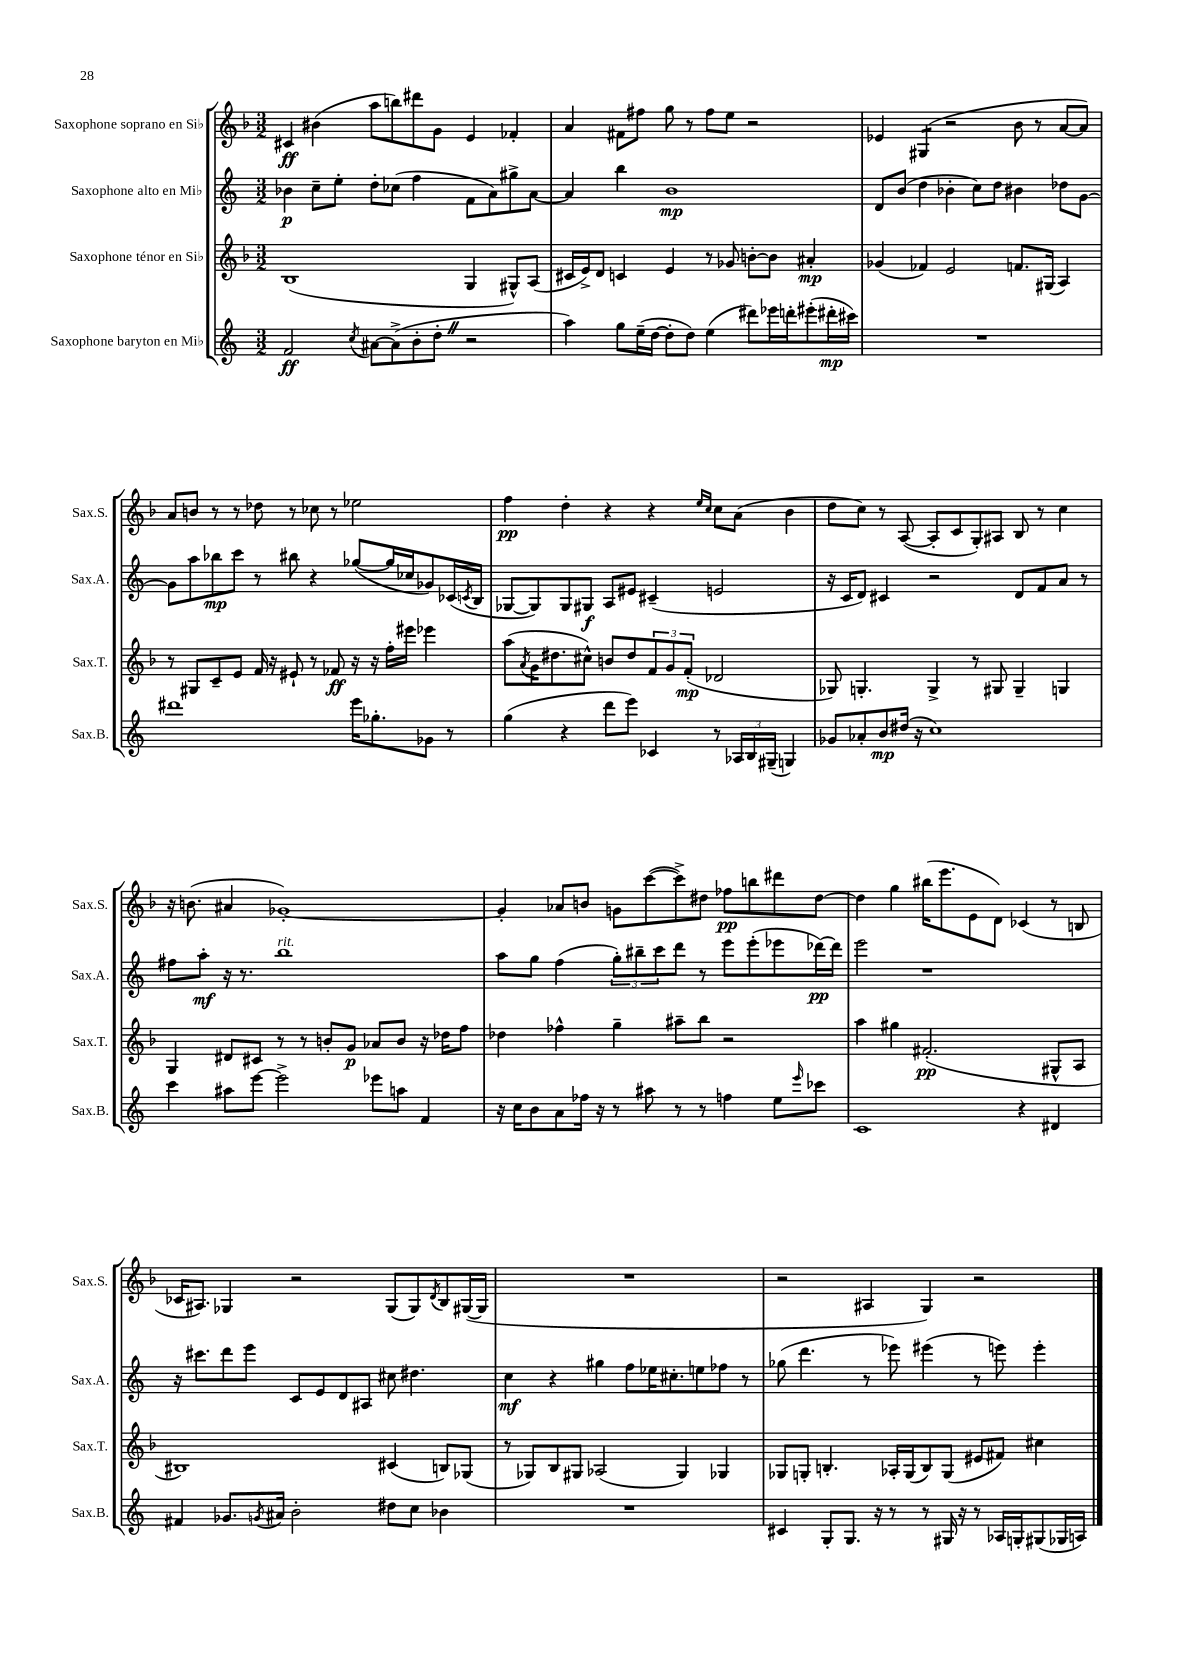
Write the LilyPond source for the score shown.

<<
\new StaffGroup <<
\new Staff = "s0" \with { instrumentName = "Saxophone soprano en Sib" shortInstrumentName = "Sax.S." } {
    \clef treble \key f \major \numericTimeSignature \time 3/2
    cis'4\ff bis'4( a''8 b''8) dis'''8 g'8 e'4 fes'4-. |
    a'4 fis'8 fis''8 g''8 r8 fis''8 e''8 r2 |
    ees'4 gis4:8( r2 bes'8 r8 a'8~ a'8) |
    a'8 b'8 r8 r8 des''8 r8 ces''8 r8 ees''2 |
    f''4\pp d''4-. r4 r4 \grace { e''16 c''16 } c''8 a'8( bes'4 |
    d''8 c''8) r8 a8~( a8-. c'8 g8-.) ais8 bes8 r8 c''4 |
    r16 b'8.( ais'4 ges'1~-.) |
    ges'4-. aes'8 b'8 g'8 c'''8~( c'''8->) dis''8 fes''8\pp b''8 dis'''8 dis''8~ |
    dis''4 g''4 bis''16( e'''8. e'8 d'8) ces'4( r8 b8 |
    ces'16 ais8.) ges4 r2 ges8( ges8) \acciaccatura { d'8 } bes8 gis16~( gis16 |
    R1. |
    r2 ais4 g4) r2 \bar "|." |
}
\new Staff = "s1" \with { instrumentName = "Saxophone alto en Mib" shortInstrumentName = "Sax.A." } {
    \clef treble \key c \major \numericTimeSignature \time 3/2
    bes'4\p c''8-- e''8-. d''8-. ces''8( f''4 f'8 a'8) gis''8-> a'8~ |
    a'4 b''4 b'1\mp |
    d'8 b'8( d''4 bes'4-. c''8) d''8 bis'4 des''8 g'8~ |
    g'8 a''8 bes''8\mp c'''8 r8 bis''8 r4 ges''8~( ges''16 ces''16 ges'8) ces'16( \acciaccatura { c'8 } b16 |
    ges8~ ges8) ges8 gis8\f a8 eis'8 cis'4--( e'2 |
    r16 c'16 d'8) cis'4 r2 d'8 f'8 a'8 r8 |
    fis''8 a''8-.\mf r16 r8. b''1^\markup { \italic "rit." } |
    a''8 g''8 f''4( \tuplet 3/2 { g''8-.) bis''8-- c'''8 } d'''8 r8 e'''8 e'''8-.( ees'''8 des'''16~\pp) des'''16 |
    e'''2 r1 |
    r16 cis'''8. d'''8 e'''8 c'8 e'8 d'8 ais8 cis''8 dis''4. |
    c''4\mf r4 gis''4 f''8 ees''16 cis''8.-. e''8 fes''8 r8 |
    ges''8( d'''4. r8 ees'''8) eis'''4( r8 e'''8) e'''4-. \bar "|." |
}
\new Staff = "s2" \with { instrumentName = "Saxophone ténor en Sib" shortInstrumentName = "Sax.T." } {
    \clef treble \key f \major \numericTimeSignature \time 3/2
    bes1( g4 gis8-^) a8( |
    cis'16 e'16->) d'8 c'4 e'4 r8 ges'8 b'8~-. b'8 ais'4-.\mp |
    ges'4( fes'4) e'2 f'8. gis16( a4) |
    r8 gis8 c'8-- e'8 f'16 r16 eis'8-! r8 fes'8\ff r16 r16 f''16-. eis'''16 ees'''4 |
    a''8( \acciaccatura { a'8 } g'16 dis''8. cis''8-^) b'8 dis''8 \tuplet 3/2 { f'8 g'8 f'8-.\mp( } des'2 |
    ges8) g4.-. g4-> r8 gis8 gis4-- g4 |
    g4 dis'8 cis'8 r8 r8 b'8-. g'8\p aes'8 b'8 r16 des''16 f''8 |
    des''4 fes''4-^ g''4-- ais''8-- bes''8 r2 |
    a''4 gis''4 fis'2.-.\pp( gis8-^ a8 |
    bis1) cis'4( b8) ges8( |
    r8 ges8) bes8 gis8 aes2( gis4) ges4 |
    ges8 g8-. b4.-. aes16-. g16( b8) g8( eis'8 fis'8) cis''4 \bar "|." |
}
\new Staff = "s3" \with { instrumentName = "Saxophone baryton en Mib" shortInstrumentName = "Sax.B." } {
    \clef treble \key c \major \numericTimeSignature \time 3/2
    f'2\ff \acciaccatura { c''8 } ais'8~ ais'8->( b'8-. d''8-. \once \override BreathingSign.text = \markup { \musicglyph "scripts.caesura.straight" } \breathe r2 |
    a''4) g''8 e''16--( d''16~ d''8-. d''8) e''4( dis'''8) ees'''16 d'''16-. eis'''8-.( dis'''16-.\mp cis'''16) |
    R1. |
    dis'''1 e'''16 ges''8.-. ges'8 r8 |
    g''4( r4 d'''8 e'''8) ces'4 r8 \tuplet 3/2 { aes16 b16 gis16--( } g4) |
    ges'8 aes'8-. b'8\mp dis''16( r16 c''1) |
    c'''4 ais''8 e'''8~ e'''2-> ees'''8 a''8 f'4 |
    r16 c''16 b'8 a'8 fes''16 r16 r8 ais''8 r8 r8 f''4 e''8 \grace { e'''16 } ces'''8 |
    c'1 r4 dis'4 |
    fis'4 ges'8. \acciaccatura { g'8 } ais'16 b'2-. dis''8 c''8 bes'4 |
    R1. |
    cis'4 g8-. g8. r16 r8 r8 gis16 r16 r8 aes16 g16-. gis8( ges16 a16) \bar "|." |
}
>>
>>
\layout { \context { \Score \remove "Bar_number_engraver" } }
